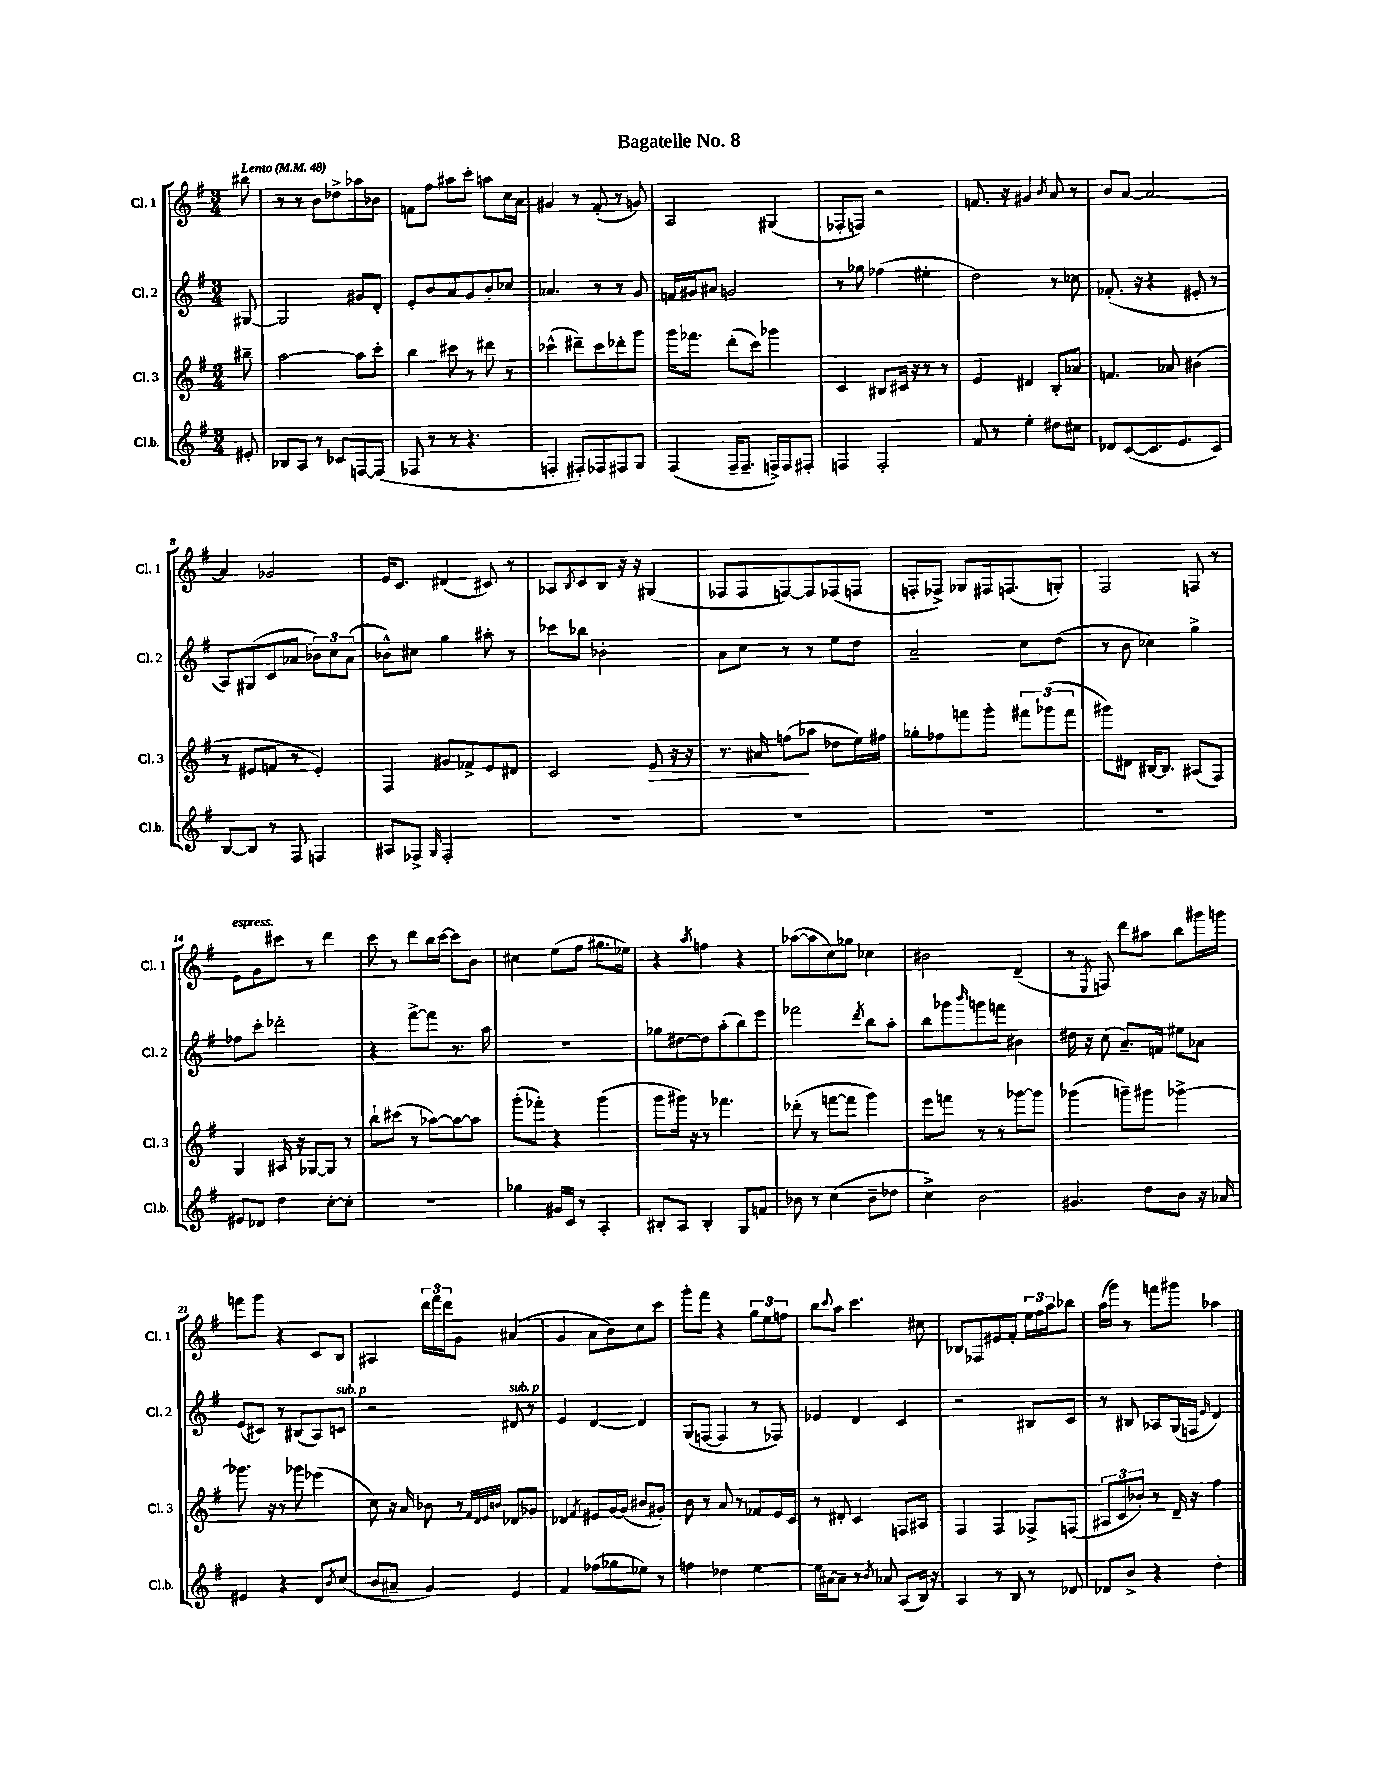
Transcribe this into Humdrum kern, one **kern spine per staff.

**kern	**kern	**kern	**kern
*staff4	*staff3	*staff2	*staff1
*clefG2	*clefG2	*clefG2	*clefG2
*k[f#]	*k[f#]	*k[f#]	*k[f#]
*M3/4	*M3/4	*M3/4	*M3/4
*MM48	*MM48	*MM48	*MM48
8e#'/	8bb#~\	[8G#/	8bb#\
=	=	=	=
8B-/L	[2aa\	2G#/]	8r
8A/J	.	.	8r
8r	.	.	8b\L
8c-/L	.	.	8dd-^\
[8F/	8aa\]L	8g#/L	8aa-\
(8F/]J	8ccc'\J	8d'/J	8b-\J
=	=	=	=
8F-/	4bb\	8e'/L	8f\L
8r	.	8b/	8ff#\J
8r	8ccc#\	8a/	8aa#\L
4.r	8r	8g/	8ccc'\J
.	8ddd#\	8b'/	8aa\L
.	8r	8cc-/J	16cc\L
.	.	.	16a\JJ
=	=	=	=
4F'/	(4ccc-^^\	4.a-/	4g#/
8F#'/L)	8ddd#~\L)	.	8r
8F-/	8ccc-\	8r	(8f#'/
8F#/	8ddd-'\	8r	8r
8G/J	8ggg\J	8g/	8g/)
=	=	=	=
(4F#/	16ggg\LK	16f/LL	2A/
.	8.fff-\J	16g#/J	.
.	.	8a#/J	.
16F#~/LK	(8ddd'\L	2g/	.
8.F#~/J	.	.	.
.	8ccc\J)	.	.
16F^/LL)	4ggg-\	.	(4G#/
16F/J	.	.	.
8F#'/J	.	.	.
=	=	=	=
4F/	4c/	8r	8F-'/L
.	.	8gg-\	8F/J)
2F'/	8B#/L	(4ff-\	2r
.	16c#/Jk	.	.
.	16r	.	.
.	8r	4ee#'\	.
.	8r	.	.
=	=	=	=
8f#/	4e/	2dd\)	8.f/
8r	.	.	.
.	.	.	16r
4ee'\	4d#/	.	4g#/
.	.	.	8qb/
8dd#\L	8B'/L	8r	8a/
8cc#\J	8a-/J	8cc-\	8r
=	=	=	=
8d-/L	4.f/	(8.f-'/	8b/L
([8c/	.	.	[8a/J
.	.	16r	.
8.c/]	.	4r	2a/_
.	8a-/	.	.
8.e/	.	.	.
.	(4b#\	8e#'/	.
8c/J)	.	8r	.
=	=	=	=
[8B/L	8r	8A/L)	4a/]
8B/]J	8e#/L	(8G#/	.
8r	8f/J	8c/	2g-/
8F#/	8r	8a-/J	.
4F/	4e#'/)	12b-\L)	.
.	.	12cc\	.
.	.	(12a-\J	.
=	=	=	=
8A#/L	4F#/	8b-^^\L)	16e/LK
.	.	.	8.c/J
8F-^/J	.	8cc#\J	.
16qqG/	.	.	.
2F-'/	8g#/L	4gg\	(4d#/
.	8f-^/	.	.
.	8e/	8aa#'\	8c#/)
.	8d#/J	8r	8r
=	=	=	=
2.r	2c/	8ccc-\L	8A-/L
.	.	.	8qB/
.	.	8bb-\J	8c/
.	.	2b-'\	8B/J
.	.	.	16r
.	.	.	16r
.	8e/	.	(4G#/
.	16r	.	.
.	16r	.	.
=	=	=	=
2.r	8.r	8a\L	8F-/L
.	.	8cc\J	8F-/
.	16a#/	.	.
.	(8ff\L	8r	[8F/)
.	8aa-\J	8r	8F/]
.	8dd-\L	8ee\L	(8F-/
.	16ee\L)	8dd\J	8F/J
.	16ff#\JJ	.	.
=	=	=	=
2.r	8gg-'\L	2a~/	8F'/L
.	8ff-\	.	8F-^/J)
.	8fff\	.	8G-/L
.	8ggg'\J	.	16F#/k
.	.	.	(8.F/
.	12fff#\L	8cc\L	.
.	(12ggg-\	.	.
.	.	(8dd\J	8G'/J)
.	12fff#\J	.	.
=	=	=	=
2.r	8ggg#\L)	8r	2F#/
.	8d#\J	8b\	.
.	[16B#/LK	4cc-\)	.
.	8.B#/]J	.	.
.	(8A#/L	4gg^\	8F/
.	8F#/J)	.	8r
=	=	=	=
8e#/L	4G/	8ff-\L	8e\L
8d-/J	.	8ccc'\J	8g\
4dd\	16A#/	2ddd-'\	8ccc#\J
.	16r	.	.
.	[8G-/L	.	8r
[8cc'\L	8G-/]J	.	4ddd\
8cc'\]J	8r	.	.
=	=	=	=
2.r	8bb`\L	4r	8ccc\
.	(8ccc#\J	.	8r
.	8r	[8fff#^\L	8ddd\L
.	[8aa-\L)	8fff#\]J	16bb\L
.	.	.	[16ccc\JJ
.	8aa-\_	8.r	8ccc\]L
.	8aa-\]J	.	8b\J
.	.	16aa\	.
=	=	=	=
4gg-\	(8ggg'\L	2.r	4cc#\
.	8fff-'\J)	.	.
16g#/LL	4r	.	(8ee\L
16c/JJ	.	.	.
8r	.	.	8ff#\J
4A'/	(4ggg\	.	8.gg#\L
.	.	.	16ee-\Jk)
=	=	=	=
8B#'/L	8ggg\L	8gg-\L	4r
8A/J	16ggg#\Jk)	[8dd#\	.
.	16r	.	.
.	.	.	8qaa/
4B#'/	8r	8dd#\]	4ff\
.	4.fff-\	(8aa'\	.
8G/L	.	8bb\)	4r
8f/J	.	8eee\J	.
=	=	=	=
8b-\	(8ddd-'\	2fff-\	([8aa-\L
8r	8r	.	8aa-\]
(4cc\	[8fff\L	.	8cc\)
.	8fff\]J	.	8gg-\J
.	.	8qddd/	.
8b-~\L	4ggg\)	8bb\L	4cc-\
8dd-\J	.	8aa'\J	.
=	=	=	=
4cc^\)	8eee\L	8bb\L	2b#\
.	8fff\J	8ggg-\	.
.	.	16qqbbb/	.
2b\	8r	8ggg\	.
.	8r	8fff\J	.
.	[8ggg-\L	4b#\	(4d~/
.	8ggg-\]J	.	.
=	=	=	=
4.g#/	(4ggg-\	16dd#\	8r
.	.	16r	.
.	.	.	8qE/
.	.	(8cc\	8F/)
.	8ggg~\L)	8.a~/L)	8ddd\L
8dd\L	8ggg#\J	.	8aa#\J
.	.	16f/Jk	.
8b\J	[4ggg-^\	8ee#\L	8bb\L
16r	.	8a-\J	16ggg#\L
16a-/	.	.	16ggg\JJ
=	=	=	=
4e#/	8.ggg-\]	(8e/L	8fff\L
.	.	8c#/J)	8ggg\J
.	16r	.	.
4r	8r	8r	4r
.	8ggg-\	(8B#/L	.
8d/L	(4eee-\	8A/)	8c/L
8qb/	.	.	.
(8cc/J	.	8c/J	8B/J
=	=	=	=
8b/L	8cc\)	2r	4A#/
8a#~/J	16r	.	.
.	16a/	.	.
4g/)	8b-\	.	24ddd\LL
.	.	.	24fff#\
.	.	.	24ddd\J
.	8r	.	8g\J
.	32qqf#/LLL	.	.
.	32qqd/	.	.
.	32qqe/	.	.
.	32qqb/JJJ	.	.
4e/	8d-/L	8d#/	(4a#/
.	8g-/J	8r	.
=	=	=	=
4f#/	4d-/	4e/	4g/
.	8qf#/	.	.
(8ff-\L	8e#/L	[4d/	8a\L
8gg-\	[16g/L	.	8b\)
.	(16g/]JJ	.	.
8ee-\J)	8b#/L	4d/]	8cc\
8r	8g#'/J)	.	8ccc\J
=	=	=	=
4ff\	8b\	(8G/L	8ggg'\L
.	8r	[8F/J	8fff#\J
4dd-\	8a/	4F/]	4r
.	8r	.	.
[4ee\	8f-/L	8r	12gg\L
.	.	.	12ee\
.	16e/L	8F-/)	.
.	.	.	12ff\J
.	16c/JJ	.	.
=	=	=	=
16ee\]LL	8r	4e-/	8bb\L
[16a#\J	.	.	.
.	.	.	8qqccc/
8a#~\]J	8d#'/	.	8aa\J
8r	4c/	4d/	4.ccc\
8qb/	.	.	.
8a-/	.	.	.
(8A/L	8F/L	4c/	.
16B/Jk)	8A#/J	.	8cc#\
16r	.	.	.
=	=	=	=
4A/	4F#/	2r	8B-/L
.	.	.	8F-/
8r	4F#/	.	8e#/
8B/	.	.	8f#'/J
8r	8F-^/L	8B#/L	24ee\LL
.	.	.	24ff#\
.	.	.	24aa\J
8d-/	(8F/J	8c/J	8bb-\J
=	=	=	=
8d-/L	12A#/L	8r	(16aa\LL
.	.	.	16ggg\JJ)
.	12c/	.	.
8b^/J	.	8B#/	8r
.	12b-'/J)	.	.
4r	8r	8A-/L	8fff\L
.	16d~/	(16G/L	8ggg#\J
.	16r	16F/JJ	.
.	.	16qqe/	.
4dd'\	4ff#\	4d/)	4aa-\
==	==	==	==
*-	*-	*-	*-
